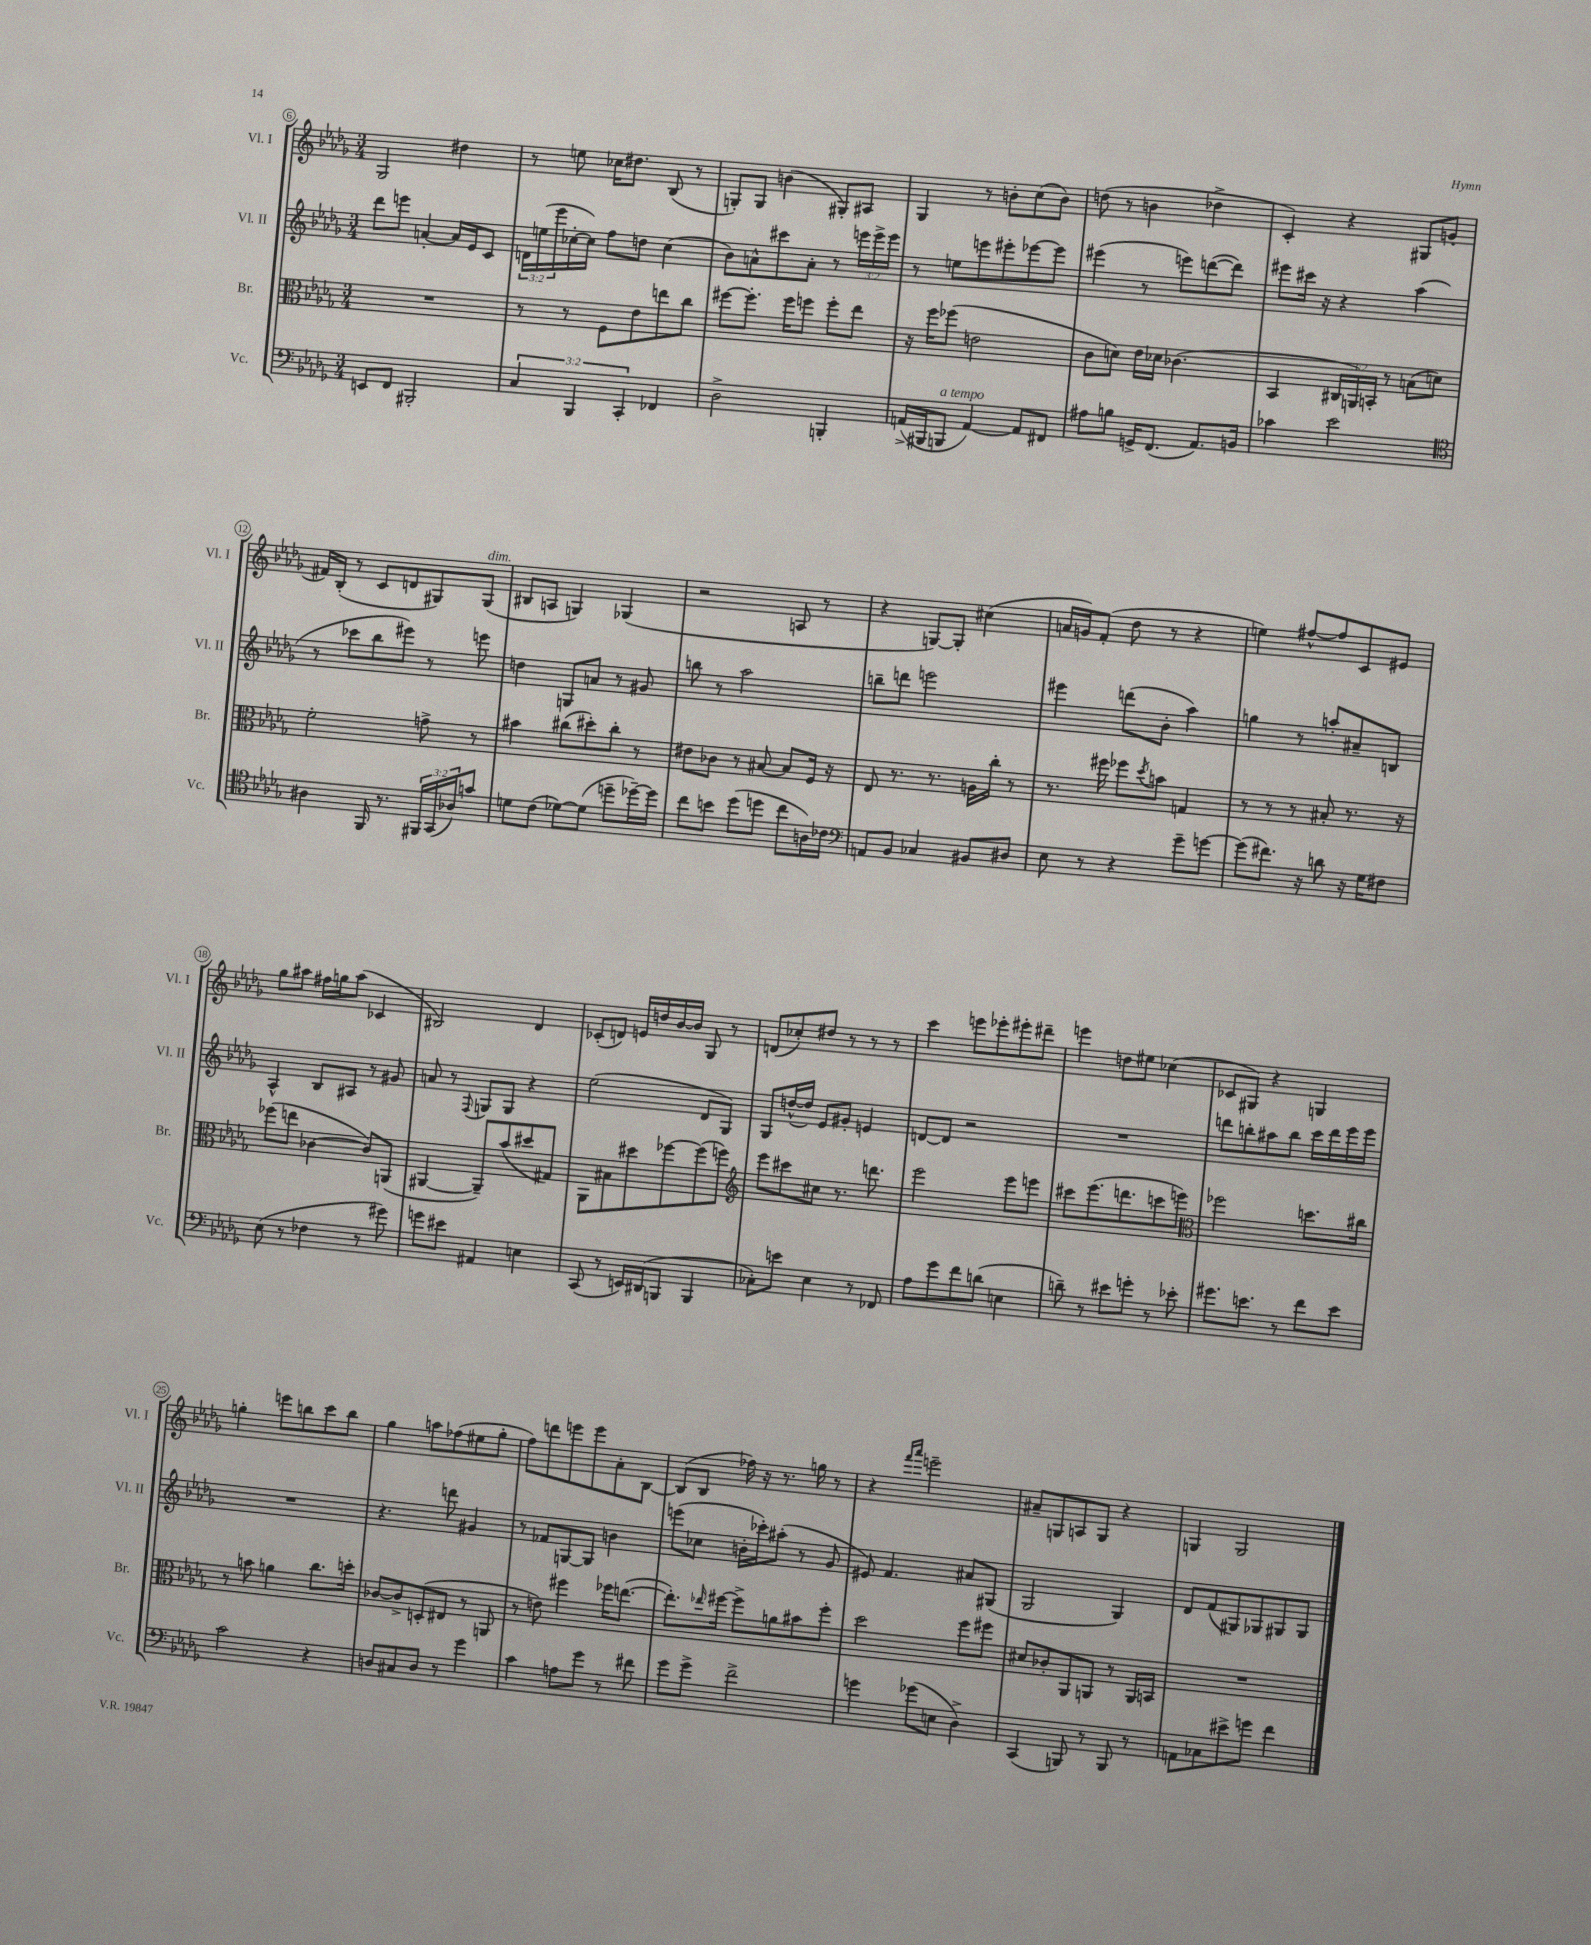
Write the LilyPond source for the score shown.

<<
\new StaffGroup <<
\new Staff = "s0" \with { instrumentName = "Vl. I" shortInstrumentName = "Vl. I" } {
    \clef treble \key des \major \numericTimeSignature \time 3/4
    ges2 dis''4 |
    r8 e''8 ces''16 dis''8. bes8( r8 |
    g8-.) g8 b'4( gis8-.) ais8 |
    ges4 r8 b'8-. c''8( b'8) |
    d''8( r8 b'4 des''4-> |
    c'4-.) r4 gis8 g'8( |
    fis'16) bes16-.( r8 c'8 d'8 gis8) gis8^\markup { \italic "dim." }( |
    bis8 a8 g4) ges4( |
    r2 a8 r8 |
    r4 g8~) g8-. cis''4( |
    a'16 g'16) f'8-.( des''8 r8 r4 |
    e''4) fis''8~-^ fis''8 c'8 eis'8 |
    ges''8 ais''8 fis''16 g''16 ais''8( ces'4 |
    bis2) des'4 |
    ces'8-.( d'8) e'16 d''16 bes'16~ bes'16 ges8 r8 |
    d'8( ces''8-.) dis''8 r8 r8 r8 |
    c'''4 e'''8 ees'''8-. eis'''8-. dis'''8-- |
    e'''4 d''8 eis''8 ces''4( |
    ces'8 gis8) r4 g4 |
    g''4-. e'''8 b''8 c'''8 b''8 |
    ges''4 a''8 fes''8( eis''8 ges''8-. |
    f''8) d'''8 e'''8 e'''8 aes'8-. bes8~ |
    bes8( bes8 fes''16) r16 r8. g''16 r8 |
    r4 \grace { f'''16 aes'''16 } e'''2-- |
    ais'8-- g8 a8 g8 r4 |
    g4 g2 \bar "|." |
}
\new Staff = "s1" \with { instrumentName = "Vl. II" shortInstrumentName = "Vl. II" } {
    \clef treble \key des \major \numericTimeSignature \time 3/4 \override Staff.TupletNumber.text = #tuplet-number::calc-fraction-text
    des'''8 e'''8 a'4~-. a'16 ees'16 c'8 |
    \tuplet 3/2 { d'16 e''16( ees'''16 } ces''16~-. ces''16) f''8 d''8 ces''4( |
    bes'8) a'8-^ cis'''8 a'8-. r8 \tuplet 3/2 { e'''16 e'''16-> e'''16 } |
    r8 e''8 e'''8 eis'''8-. ees'''8~ ees'''8 |
    eis'''4( r8 e'''8) d'''8~( d'''8) |
    eis'''8 cis'''16 r16 r4 aes''4( |
    r8 ces'''8 bes''8 eis'''8) r8 e'''8 |
    d''4 g8 a'8 r8 gis'8 |
    b''8 r8 aes''2 |
    b''8-- d'''8 e'''2 |
    eis'''4 d'''8( bes'8-. aes''4) |
    g''4 r8 a''8-. ais'8-- b8 |
    aes4-^ bes8 ais8 r8 gis'8 |
    a'8 r8 \appoggiatura { f8 } g8 g8 r4 |
    ees''2( des'8 ges8) |
    ges8 d''16~-^( d''16) ees'8 gis'8-. e'4 |
    d'8~ d'8 r2 |
    R2. |
    d'''8 b''8-. ais''8 b''8 c'''16 d'''16 ees'''16 ees'''16 |
    R2. |
    r4. d'''8 gis'4 |
    r8 fes'8 g8~ g8 b'4 |
    e'''8( ces''8 b'16-. ces'''16-.) ais''8-.( r8 ges'8 |
    eis'8) f'4. ais'8 gis8( |
    ges2 ges4) |
    des'8 f'8( gis8) ges8 gis8 gis8 \bar "|." |
}
\new Staff = "s2" \with { instrumentName = "Br." shortInstrumentName = "Br." } {
    \clef alto \key des \major \numericTimeSignature \time 3/4 \override Staff.TupletNumber.text = #tuplet-number::calc-fraction-text
    R2. |
    r8 r8 f8 ees'8 e''8 c''8 |
    fis''8~ fis''8.-. fis''16 f''8 f''8-. ees''8 |
    r16 f''16 fes''8( e'2 |
    c'8 d'8) ees'16 des'16 ces'4.( |
    bes,4 \tuplet 3/2 { cis16 a,16) b,16-. } r8 b8( d'8) |
    f'2-. g'8-> r8 |
    bis'4 cis''8( dis''8-.) cis''8-. r8 |
    eis'8 ces'8 r8 bis8~ bis8 f16 r16 |
    ees8 r8. r8. a16 c''16-. r8 |
    r8. fis''16 fes''8 \acciaccatura { des''8 } b'8 g4 |
    r8 r8 r8 bis8-. r8. r16 |
    fes''8( e''8 ces'4~ ces'8) a,8( |
    ais,4~ ais,8--) bes'8( dis''8 gis8) |
    aes,8 bis8 dis''8 fes''8~ fes''8( f''8) |
    \clef treble ees'''8 cis'''8 cis''8 r8. d'''8. |
    ees'''2 ees'''8 e'''8 |
    cis'''8 ees'''8.( d'''8. c'''8 e'''8) |
    \clef alto fes''2 d''8. cis''16 |
    r8 b'8 a'4 c''8. d''16-. |
    ces'8~ ces'8-> d8-.( eis8 r8 a,8 |
    r8 e'8) fis''4 fes''16 e''8.~( |
    e''8.-.) \grace { ees''16 } fis''16~ fis''8-> a'8 bis'8 fis''8-. |
    des''2 f''8 fis''8 |
    dis'8 ces'8-. aes,8 a,8 r8 a,16 b,16 |
    R2. \bar "|." |
}
\new Staff = "s3" \with { instrumentName = "Vc." shortInstrumentName = "Vc." } {
    \clef bass \key des \major \numericTimeSignature \time 3/4 \override Staff.TupletNumber.text = #tuplet-number::calc-fraction-text
    e,8 f,8 bis,,2-. |
    \tuplet 3/2 { c4 bes,,4 c,4-. } fes,4 |
    des2-> b,,4-. |
    a,16->( bis,,16 b,,8^\markup { \italic "a tempo" } a,4~) a,8 fis,8 |
    ais8 b8 g,16-> f,8.( aes,8.) b,16 |
    ces'4 ees'2 |
    \clef tenor ais4 f,16 r8. \tuplet 3/2 { fis,16 ges,16( aes16) } g'8 |
    d'8 c'8( des'8~) des'8( d''8-- des''16~--) des''16 |
    c''8 b'8 des''8( d''8 c''8 a16) ces'16 |
    \clef bass a,8 bes,8 ces4 bis,8 dis8 |
    ees8 r8 r4 ges'8-- g'8~ |
    g'8( fis'8.) r16 d'8 r16 ges16 fis8 |
    ees8( r8 fes4 r8 gis'8) |
    g'8 eis'8 ais,4 e4 |
    c,8( r8 e,16) dis,16( b,,8 b,,4 |
    ces8-.) e'8 ees4 r8 fes,8 |
    aes8 ges'8 f'8 d'8( e4 |
    d'8--) r8 eis'8 g'8-. r8 ees'8-. |
    gis'8. e'8. r8 f'8 e'8 |
    c'2 r4 |
    d8 cis8 d8 r8 ges'4 |
    c'4 a8 ges'8 r8 fis'8 |
    ges'8 ges'8-> f'2-> |
    g'4 ges'8( e8 des4->) |
    c,4( b,,8) r8 b,,8 r8 |
    a,8 ces8 eis'8-> g'8 f'4 \bar "|." |
}
>>
>>
\layout { \context { \Score currentBarNumber = #6 \override BarNumber.stencil = #(make-stencil-circler 0.1 0.3 ly:text-interface::print) } }
